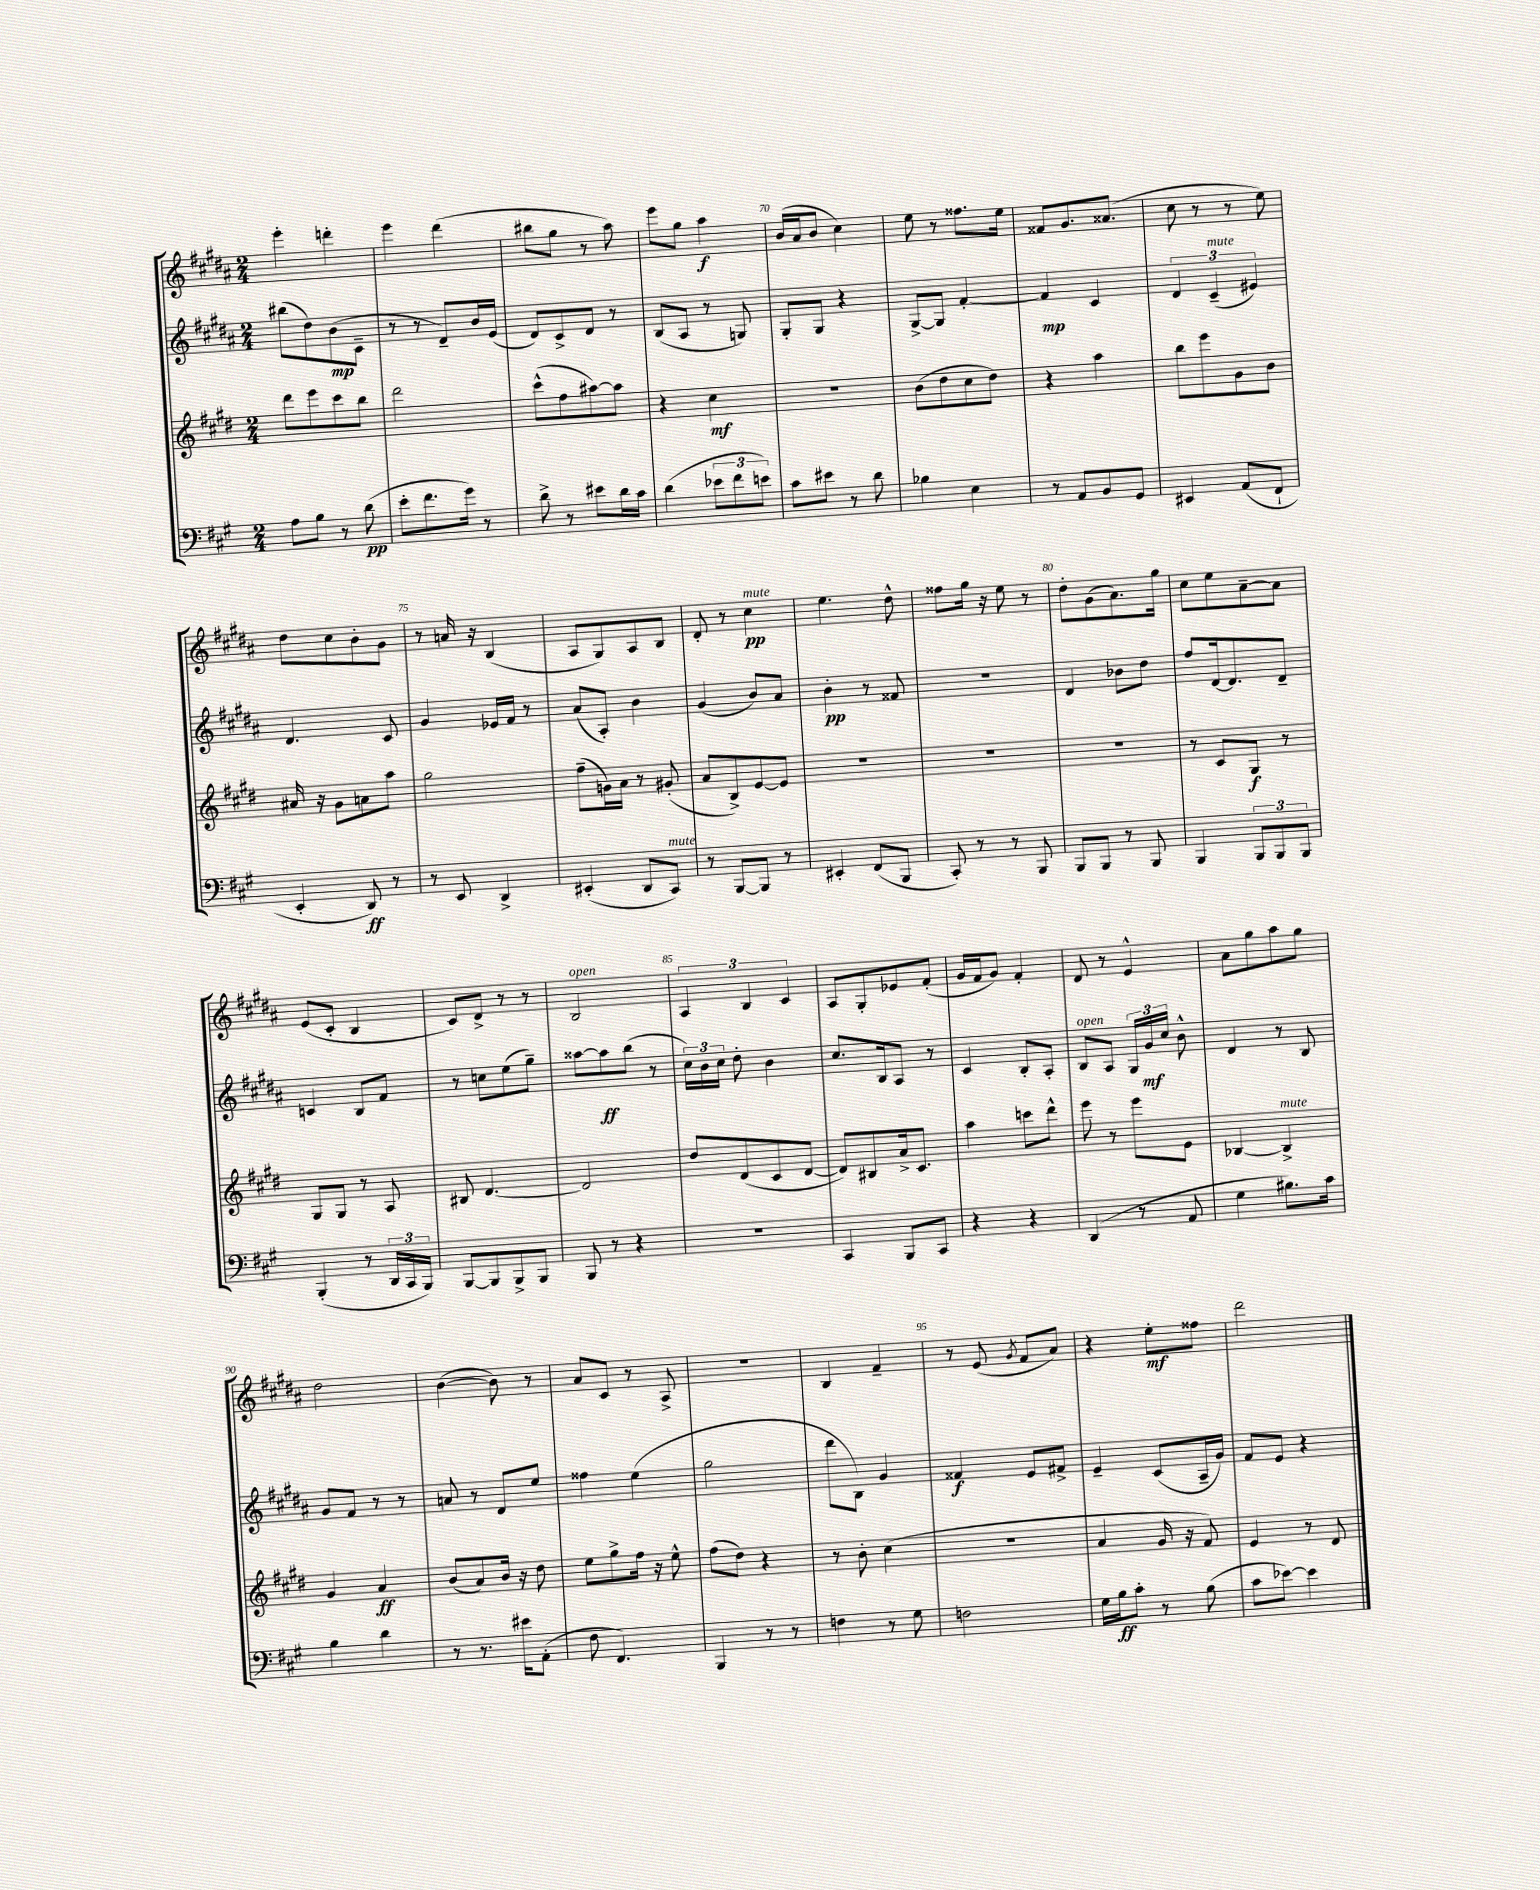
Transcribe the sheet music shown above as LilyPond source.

<<
\new StaffGroup <<
\new Staff = "s0" {
    \clef treble \key b \major \numericTimeSignature \time 2/4
    \autoBeamOff e'''4-. d'''4-. |
    e'''4 dis'''4( |
    bis''8[ gis''8] r8 ais''8) |
    e'''8[ gis''8] ais''4\f |
    b'16[( ais'16 b'8] cis''4) |
    e''8 r8 fisis''8.[ e''16] |
    fisis'8[ gis'8. aisis'8.]( |
    cis''8 r8 r8 e''8) |
    dis''8[ cis''8 b'8-. gis'8] |
    r8 a'16 r16 b4( |
    ais8[ gis8) ais8 b8] |
    dis'8-. r8 cis''4\pp^\markup { \italic "mute" } |
    e''4. dis''8-^ |
    fisis''8[ gis''16] r16 e''8 r8 |
    dis''8[-. gis'8( ais'8.) gis''16] |
    cis''8[ e''8 ais'8~-- ais'8] |
    e'8[( cis'8]-. b4 |
    cis'8[) dis'8]-> r8 r8 |
    b2^\markup { \italic "open" } |
    \tuplet 3/2 { ais4 b4 cis'4 } |
    ais8[ gis8-. ees'8 fis'8]-.( |
    gis'16[ fis'16 gis'8]) fis'4-. |
    dis'8 r8 e'4-^ |
    ais'8[ gis''8 ais''8 gis''8] |
    dis''2 |
    b'4~( b'8) r8 |
    ais'8[ cis'8] r8 ais8-> |
    r2 |
    b4 fis'4-- |
    r8 e'8( \acciaccatura { gis'8 } fis'8[ ais'8]) |
    r4 e''8[-.\mf fisis''8] |
    dis'''2 \bar "|." |
}
\new Staff = "s1" {
    \clef treble \key b \major \numericTimeSignature \time 2/4
    \autoBeamOff bis''8[( dis''8) b'8\mp( cis'8]-- |
    r8 r8 dis'8[--) b'16 e'16]( |
    dis'8[) cis'8-> dis'8] r8 |
    b8[( ais8] r8 g8) |
    gis8[-. gis8] r4 |
    gis8[~-> gis8] fis'4~-. |
    fis'4\mp cis'4 |
    \tuplet 3/2 { dis'4 cis'4--^\markup { \italic "mute" }( eis'4) } |
    dis'4. cis'8 |
    gis'4 ees'16[ fis'16] r8 |
    ais'8[( ais8]-.) b'4 |
    gis'4( b'8[) ais'8] |
    b'4-.\pp r8 fisis'8 |
    R2 |
    dis'4 bes'8[ dis''8] |
    fis''8[ dis'16~ dis'8. dis'8]-- |
    c'4 b8[ fis'8] |
    r8 c''8[ e''8( gis''8]--) |
    aisis''8[~ aisis''8\ff b''8]( r8 |
    \tuplet 3/2 { cis''16[) b'16 cis''16] } dis''8-. b'4 |
    cis''8.[ b16 ais8] r8 |
    cis'4 b8[-. ais8]-. |
    b8[^\markup { \italic "open" } ais8] \tuplet 3/2 { gis16[ gis'16\mf cis''16] } b'8-^ |
    dis'4 r8 b8 |
    gis'8[ fis'8] r8 r8 |
    a'8 r8 dis'8[ e''8] |
    fisis''4 e''4( |
    gis''2 |
    dis'''8[ b8]) gis'4 |
    fisis'4\f e'8[ fis'8]-> |
    e'4-- cis'8[( ais16-- gis'16]) |
    fis'8[ e'8] r4 \bar "|." |
}
\new Staff = "s2" {
    \clef treble \key e \major \numericTimeSignature \time 2/4
    \autoBeamOff dis'''8[ e'''8 cis'''8 b''8] |
    dis'''2 |
    cis'''8[-^( fis''8 ais''8~) ais''8] |
    r4 cis''4\mf |
    r2 |
    b'8[( dis''8 cis''8 dis''8]) |
    r4 a''4 |
    b''8[ e'''8 gis'8 b'8] |
    ais'16 r16 gis'8[ a'8 a''8] |
    gis''2 |
    fis''8[--( g'16) a'16] r8 gis'8-.( |
    a'8[ b8->) e'8~ e'8] |
    R2 |
    R2 |
    R2 |
    r8 cis'8[ gis8]\f r8 |
    gis8[ gis8] r8 a8 |
    bis8 dis'4.~ |
    dis'2 |
    dis''8[ dis'8( cis'8 dis'8]~ |
    dis'8[) bis8 a'16-> cis'8.] |
    a''4 c'''8[ dis'''8]-^ |
    e'''8 r8 e'''8[ e'8] |
    bes4~ bes4->^\markup { \italic "mute" } |
    gis'4 a'4\ff |
    b'8[( a'8) b'16] r16 dis''8 |
    e''8[ gis''8-> fis''16] r16 e''8-^ |
    fis''8[( dis''8]) r4 |
    r8 b'8-. cis''4( |
    R2 |
    a'4 gis'16 r16 fis'8) |
    e'4 r8 dis'8 \bar "|." |
}
\new Staff = "s3" {
    \clef bass \key a \major \numericTimeSignature \time 2/4
    \autoBeamOff a8[ b8] r8 d'8\pp( |
    e'8[-. fis'8. gis'16]) r8 |
    d'8-> r8 eis'8[ d'16 cis'16] |
    d'4( \tuplet 3/2 { ees'8[ fis'8 e'8]) } |
    cis'8[ eis'8] r8 d'8 |
    bes4 e4 |
    r8 a,8[ b,8 gis,8] |
    eis,4 a,8[( fis,8]-! |
    e,4-. d,8\ff) r8 |
    r8 e,8 d,4-> |
    eis,4-.( d,8[ cis,8]^\markup { \italic "mute" }) |
    r8 b,,8[~ b,,8] r8 |
    eis,4-. fis,8[( b,,8] |
    cis,8-.) r8 r8 b,,8 |
    b,,8[ b,,8] r8 b,,8 |
    b,,4 \tuplet 3/2 { b,,8[ b,,8 b,,8] } |
    b,,4-.( r8 \tuplet 3/2 { d,16[ cis,16 b,,16]) } |
    b,,8[~ b,,8 b,,8-> b,,8] |
    b,,8 r8 r4 |
    R2 |
    cis,4 b,,8[ cis,8] |
    r4 r4 |
    d,4( r8 a,8 |
    gis4 bis8.[) cis'16] |
    b4 d'4 |
    r8 r8. eis'16[ a,8]-.( |
    fis8 fis,4.) |
    b,,4 r8 r8 |
    f4 r8 gis8 |
    f2 |
    gis16[ b16\ff cis'8]-. r8 b8( |
    cis'8[ ees'8]~) ees'4 \bar "|." |
}
>>
>>
\layout { \context { \Score currentBarNumber = #66 \override BarNumber.break-visibility = ##(#f #t #t) barNumberVisibility = #(every-nth-bar-number-visible 5) } }
